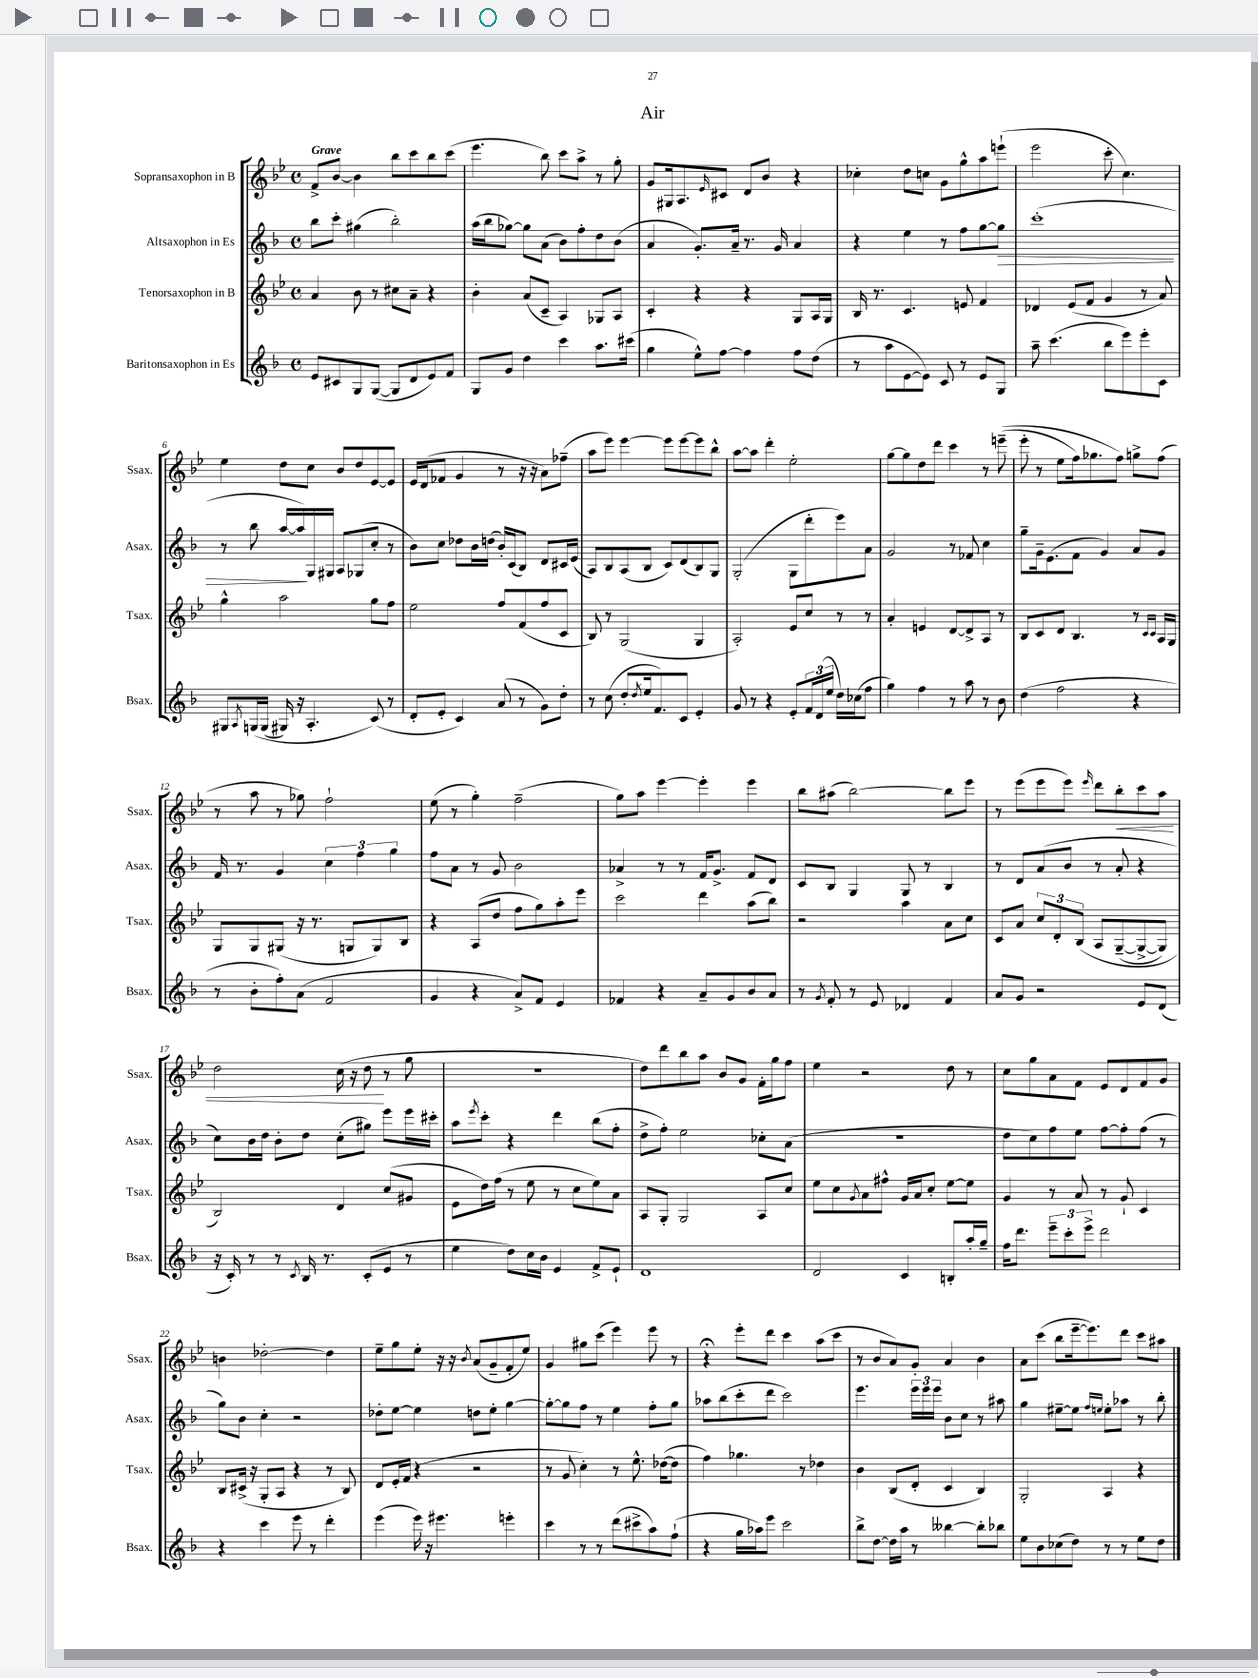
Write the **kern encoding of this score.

**kern	**kern	**kern	**kern
*staff4	*staff3	*staff2	*staff1
*clefG2	*clefG2	*clefG2	*clefG2
*k[b-]	*k[b-e-]	*k[b-]	*k[b-e-]
*M4/4	*M4/4	*M4/4	*M4/4
*met(c)	*met(c)	*met(c)	*met(c)
8e/L	4a/	8bb-\L	8f^/L
8c#/	.	8ccc'\J	[8b-/J
8G/	8b-\	(4gg#\	4b-\]
([8G/J	8r	.	.
8G/]L	8cc#\L	2bb-'\)	8bb-\L
8d/	8a~\J	.	8ccc\
8e/)	4r	.	8bb-\
8f/J	.	.	(8ccc\J
=	=	=	=
8G/L	4b-'\	(16aa\LL	4.eee-\
.	.	16bb-\J	.
8g/J	.	[8gg-\J)	.
4dd\	(8a/L	8gg-\]L	.
.	8c~/J	(8a\J	8bb-\)
4ccc\	4A/)	8b-\L)	8ccc\L
.	.	8ff'\	8aa^\J
8.aa\L	8G-/L	8dd\	8r
.	8A/J	(8b-\J	8gg'\
(16ccc#\Jk	.	.	.
=	=	=	=
4gg\	4c'/	4a/	8g/L
.	.	.	16G#/k
.	.	.	8.A/
8ee^^\L)	4r	8.g'/L)	.
.	.	.	16qqe-/
[8ff\J	.	.	8c#/J
.	.	16a~/Jk	.
4ff\]	4r	8.r	8d/L
.	.	.	8b-/J
.	.	16g/	.
8ff\L	8G/L	4a/	4r
(8dd\J	16A/L	.	.
.	16G/JJ	.	.
=	=	=	=
8r	16B-/	4r	4cc-'\
.	8.r	.	.
8aa\L	.	.	.
[8e\	4.c/	4ee\	8dd\L
8e\]J)	.	.	8cc\J
8c/	.	8r	8g\L
8r	8e/	8ff\L	8gg^^\
8e/L	4f/	[8gg\	8aa\
8G/J	.	8gg\]J	(8eee`\J
=	=	=	=
8aa~\	4d-/	(1ccc'	2eee-\
(4.ccc\	.	.	.
.	(8e-/L	.	.
.	8f/J	.	.
8bb-\L	4g/	.	8ccc'\
8eee\)	.	.	4.cc\)
8eee'\	8r	.	.
8c\J	8a/)	.	.
=	=	=	=
8G#/L	4gg^^\	8r	4ee-\
8qA/	.	.	.
&(16G/L	.	8bb-\	.
(16G/JJ	.	.	.
16G#/)	2aa\	[16aa/LL	8dd\L
16r	.	16aa/])	.
4.A'/	.	16G/	8cc\J
.	.	16G#/JJ	.
.	.	8A/L	8b-/L
.	.	(8G-/	8dd/
(8c/&)	8gg\L	8cc'/J	[8e-/
8r	8ff\J	8r	8e-/]J
=	=	=	=
8d'/L	2ee-\	8b-\L)	16e-/LL
.	.	.	(16d/J
8e'/J	.	8cc\J	8f-/J
4c/)	.	8dd-\L	4g/
.	.	16b-\L	.
.	.	(16dd\JJ	.
(8a/	8ff/L	16b-'/LL)	8r
.	.	(16c/J	.
8r	(8f/	8B-/J)	16r
.	.	.	16r
8g\L)	8ff/	8d/L	8a\L)
8dd'\J	8c/J	16c#/L	(8ff-~\J
.	.	(16e/JJ	.
=	=	=	=
8r	8B-/)	8A/L)	8aa\L
(8cc\	8r	8B-/	8eee-\J)
8dd'/L	(2G/	(8A/	[4eee-\
8qdd/	.	.	.
16ee/k	.	8B-/J	.
8.f/)	.	.	.
.	.	8c/L)	8eee-\]L
8c/J	.	(8d/	[8eee-\
4e'/	4G/	8B-/)	8eee-\]
.	.	8G/J	8bb-^^\J
=	=	=	=
8g/	2A'/)	(2G'/	[8aa\L
8r	.	.	8aa\]J
4r	.	.	4ddd'\
8e'/L	8e-/L	8G\L	2ee-'\
24f/L	8cc/J	8ddd'\	.
(24d/	.	.	.
24ee/JJ	.	.	.
16dd\LL)	8r	8eee\)	.
(16cc-\J	.	.	.
8ff\J	8r	8a\J	.
=	=	=	=
4gg\)	4a'/	2g/	[8gg\L
.	.	.	8gg\]
4ff\	4e/	.	8dd\
.	.	.	8ddd\J
8r	[8d/L	8r	4ccc\
8aa\	8d^/]	8f-/	.
8r	8A/J	4cc\	8r
8b-\	8r	.	&((8eee~\
=	=	=	=
(4dd\	8B-/L	8gg~\L	8eee-'\
.	8c/	16g~\k	8r
.	.	(8.e\	.
2ff\	8d/J	.	8ee-\L
.	4.B-/	8f\J	16ff\k)
.	.	.	8.gg-\
.	.	4g/)	.
.	.	.	8ff\J&)
4r	8r	8a/L	8gg^\L
.	16qqc/LL	.	.
.	16qqc/JJ	.	.
.	16A/LL	8g/J	(8ff\J
.	16G/JJ	.	.
=	=	=	=
8r	8G/L	16f/	8r
.	.	8.r	.
8b-'\L	8G/	.	8aa\
8ff'\)	(8G#/J	4g/	8r
(8a\J	16r	.	8gg-\)
.	8.r	.	.
2f/	.	6cc\	2ff`\
.	8G/L	.	.
.	.	6ff\	.
.	8G/)	.	.
.	.	6gg\	.
.	8B-/J	.	.
=	=	=	=
4g/	4r	8ff\L	(8ee-\
.	.	8a\J	8r
4r	(8A/L	8r	4gg'\)
.	8dd/J	8g/	.
8a^/L)	8ff\L	2b-\	(2ff~\
8f/J	8gg\)	.	.
4e/	8aa'\	.	.
.	8eee-\J	.	.
=	=	=	=
4f-/	2ccc\	4a-^/	8gg\L)
.	.	.	8aa\J
4r	.	8r	[4eee-\
.	.	8r	.
8a~/L	4ddd\	16f/LK	4eee-'\]
.	.	8.g^/J	.
8g/	.	.	.
8b-/	(8aa\L	8f/L	4eee-\
8a/J	8bb-\J)	8d/J	.
=	=	=	=
8r	2r	8c/L	8bb-\L
8qg/	.	.	.
8f'/	.	8B-/J	(8aa#\J
8r	.	4G/	[2bb-\)
8e/	.	.	.
4d-/	4aa\	8G/	.
.	.	8r	.
4f/	8a\L	4B-/	8bb-\]L
.	8cc\J	.	8eee-\J
=	=	=	=
8a/L	8c/L	8r	8r
8g/J	8a/J	8d/L	(8eee-\L
2r	12cc/L	(8a/	8eee-\
.	12d'/	.	.
.	.	8b-/J	8eee-\J)
.	&(12B-/J	.	.
.	.	.	16qqeee-/
.	8A/L	8r	8ddd\L
.	([8G~/	8a'/	8bb-'\
8e/L	8G^/_	4r	8ccc\
(8d/J	8G/]J)	.	8aa\J
=	=	=	=
16r	2B-/&)	8cc\L)	2dd\
16c'/)	.	.	.
8r	.	16b-\L	.
.	.	16dd\JJ	.
8r	.	8b-'\L	.
8qc/	.	.	.
16B-/	.	8dd\J	.
8.r	.	.	.
.	4d/	(8cc'\L	(16cc\
.	.	.	16r
(8c'/L	.	8gg#\J)	8dd\
8e/J	(8cc/L	8eee\L	8r
8r	8g#/J	16eee\L	8gg\
.	.	16ccc#'\JJ	.
=	=	=	=
4ee\	8e-\L	8aa\L	1r
.	.	8qeee/	.
.	16dd\L)	8ccc'\J	.
.	(16ff\JJ	.	.
8dd\L)	8r	4r	.
16cc\L	8ee-\	.	.
16b-\JJ	.	.	.
4e/	8r	4ddd\	.
.	8cc\L	.	.
8f^/L	8ee-\)	(8bb-\L	.
8e`/J	8a\J	8ff'\J	.
=	=	=	=
1d	8A/L	8dd^\L	8dd\L)
.	8G'/J	8ff'\J)	8ddd\
.	2G/	2ee\	8bb-\
.	.	.	8aa\J
.	.	.	8b-/L
.	.	.	8g/J
.	8A/L	8cc-'\L	16f'\LL
.	.	.	16gg\J
.	8cc/J	(8a\J	8ff\J
=	=	=	=
2d/	8ee-\L	1r	4ee-\
.	8cc\	.	.
.	8qg/	.	.
.	8a\	.	2r
.	8ff#^^\J	.	.
4c/	16g/LL	.	.
.	16a/J	.	.
.	8cc'/J	.	.
8B'/L	[8ee-\L	.	8dd\
16aa'/L	8ee-\]J	.	8r
16gg~/JJ	.	.	.
=	=	=	=
16ff\LK	4g/	8dd\L	8cc\L
8.ddd\J	.	.	.
.	.	8cc\)	8gg\
12eee~\L	8r	8ff\	8a\
12ccc'\	.	.	.
.	8a/	8ee\J	8f\J
12eee^\J	.	.	.
2ddd\	8r	[8ff\L	8e-/L
.	8g`/	8ff'\]	8d/
.	4c/	(8ff\J	8f/
.	.	8r	8g/J
=	=	=	=
4r	8B-/L	8gg\L)	4b\
.	(16c#^/Jk	8b-\J	.
.	16r	.	.
4ccc\	8G'/L	4cc'\	[2dd-'\
.	8A/J	.	.
8eee\	4r	2r	.
8r	.	.	.
4ddd'\	8r	.	4dd-\]
.	8B-/)	.	.
=	=	=	=
(4eee\	8d/L	8dd-'\L	8ee-~\L
.	16e-'/L	[8ee\J	8gg\
.	(16f/JJ	.	.
16eee\)	4r	4ee\]	8ee-'\J
16r	.	.	.
4.eee#\	.	.	16r
.	.	.	16r
.	.	.	8qb-/
.	2r	8dd\L	(8a/L
.	.	8ee'\J	8g~/
4eee'\	.	[4gg\	8f'/
.	.	.	8ee-/J)
=	=	=	=
4ccc\	8r	8gg'\_L	4g/
.	8g/	8gg\]	.
8r	4cc'\)	8ff\J	8gg#\L
8r	.	8r	(8ccc\J
(8ddd\L	8r	4ee\	4eee-\)
8ccc#^\	8.ee-^^\	.	.
8aa\)	.	8ff'\L	8eee-\
.	([16dd-\LK	.	.
(8ff`\J	8dd-\]J	8gg\J	8r
=	=	=	=
4r	4ff\)	8aa-\L	4r;
.	.	(8bb-\	.
16gg\LL	4.gg-\	8ccc'\	8eee-'\L
16aa-\J)	.	.	.
8eee\J	.	8ddd\J	8ddd\J
2ccc\	.	2ccc\)	4ccc\
.	8r	.	.
.	4dd-\	.	(8aa\L
.	.	.	8ccc\J
=	=	=	=
8bb-^\L	4b-\	4.eee\	8r
[8dd\J	.	.	8b-/L
16dd\]LL	(8B-/L	.	8a/)
16aa\JJ	.	.	.
8r	8d'/J	24eee\LL	8g'/J
.	.	24eee\	.
.	.	24eee\JJ	.
[4bb--\	4c/	8b-\L	4a/
.	.	8cc\J	.
8bb--'\]L	4B-/)	8r	4b-\
8bb-\J	.	8aa#\	.
=	=	=	=
8ee\L	2G'/	4gg\	8a\L
8b-\	.	.	(8ccc\J
(8cc-\	.	[8ee#~\L	8bb-\L
8dd\J)	.	8ee#\]J	[16eee-~\k
.	.	.	8.eee-\])
.	.	16qqff/LL	.
.	.	16qqee/JJ	.
8r	4A/	8ee'\L	.
8r	.	8aa-\J	8ddd\J
8ee\L	4r	8r	8ccc\L
8dd\J	.	8bb-'\	8aa#\J
==	==	==	==
*-	*-	*-	*-
